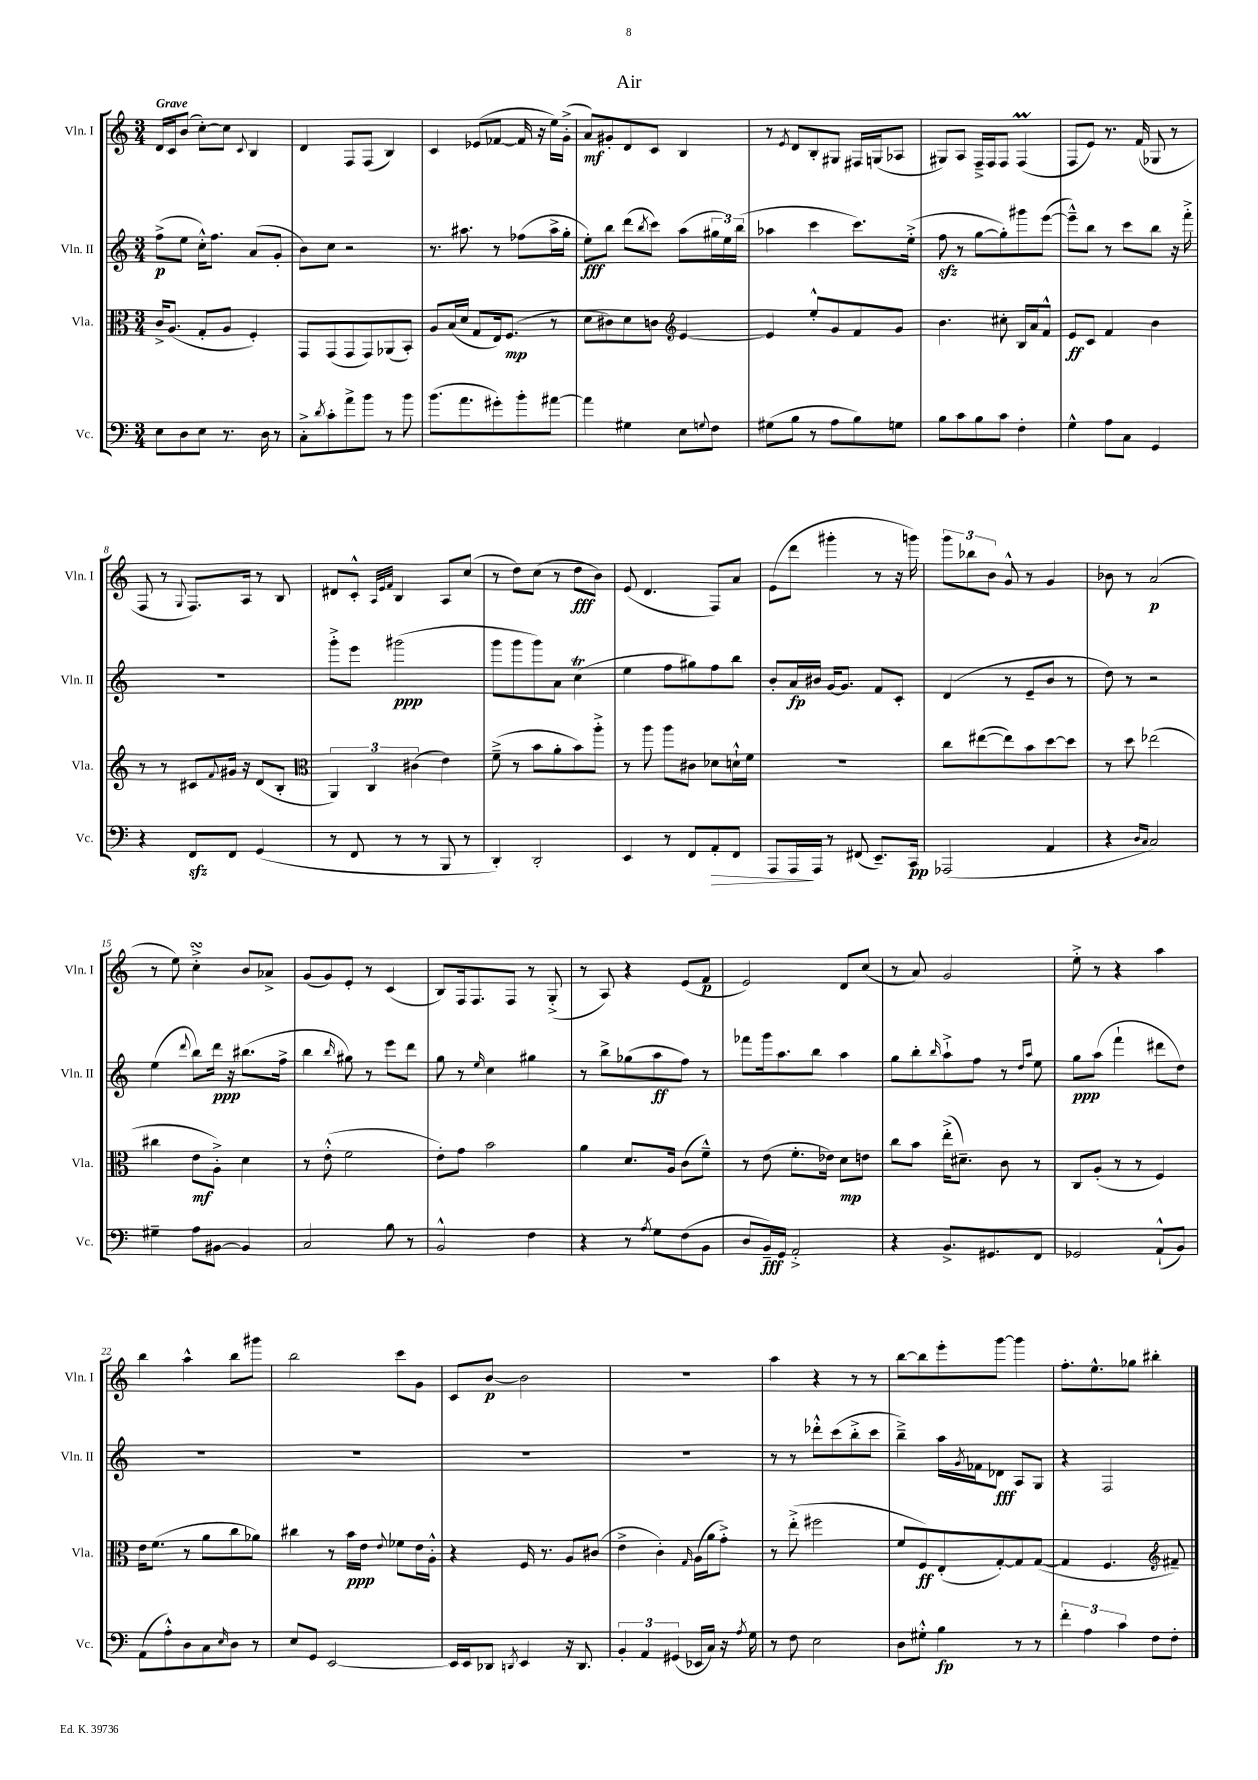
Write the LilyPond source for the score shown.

\header { title = "Air" }
<<
\new StaffGroup <<
\new Staff = "s0" \with { instrumentName = "Vln. I" shortInstrumentName = "Vln. I" } {
    \clef treble \key c \major \numericTimeSignature \time 3/4 \tempo "Grave"
    d'16 c'16 b'8( c''8~-.) c''8 \appoggiatura { c'8 } b4 |
    d'4 f8 f8( b4) |
    c'4 ees'8( fes'8~ fes'16 r16 e''16) g'16-.->( |
    a'8\mf) gis'8-. d'8 c'8 b4 |
    r8 \acciaccatura { e'8 } d'8 b8-. gis8 fis16 g16( aes8 |
    gis8) a8 f16---> f16 f8 f4\prall( |
    f8 e'8) r8. f'16( ges8 r8 |
    f8 r8 \appoggiatura { g8 } f8.) a16 r8 b8 |
    dis'8 c'8-.-^ \grace { a32 e'32 f'32 } b4 a8 c''8( |
    r8 d''8) c''8( r8 d''8\fff b'8) |
    e'8( d'4. f8) a'8 |
    e'8( d'''8 gis'''4-. r8 r16 g'''16) |
    \tuplet 3/2 { g'''8 bes''8 b'8 } g'8-^ r8 g'4 |
    bes'8 r8 a'2\p( |
    r8 e''8) c''4-.->\turn b'8 aes'8-> |
    g'8( g'8) e'8-. r8 c'4( |
    b8) f16 f8. f8 r8 g8-.->( |
    r8 a8) r4 e'8( f'8\p |
    e'2) d'8 c''8( |
    r8 a'8) g'2 |
    e''8-.-> r8 r4 a''4 |
    b''4 a''4-^ b''8 gis'''8 |
    b''2 c'''8 g'8 |
    c'8 b'8~\p b'2 |
    R2. |
    a''4 r4 r8 r8 |
    b''8~ b''8 e'''8-. g'''8~ g'''4 |
    f''8.-. e''8.-^ ges''8 bis''4-. \bar "|." |
}
\new Staff = "s1" \with { instrumentName = "Vln. II" shortInstrumentName = "Vln. II" } {
    \clef treble \key c \major \numericTimeSignature \time 3/4
    f''8->\p( e''8 c''16-.-^) f''8. a'8( g'8-. |
    b'8) c''8 r2 |
    r8. ais''8. r8 fes''8( ais''16-> g''16-. |
    e''8-.\fff) b''8 d'''8( \acciaccatura { b''8 } c'''8) a''8( \tuplet 3/2 { gis''16 e''16) b''16( } |
    aes''4 c'''4 c'''8.) e''16-.->( |
    f''8\sfz r8 g''8~ g''8-.) gis'''8 e'''8~( |
    e'''8---^) b''8 r8 c'''8 b''8 r16 f'''16-.-> |
    R2. |
    g'''8-.-> e'''8 gis'''2\ppp( |
    g'''8 g'''8 g'''8) a'8 c''4\trill( |
    e''4 f''8 gis''8) f''8 b''8 |
    b'8-. a'16\fp bis'16 g'16~ g'8. f'8 c'8-. |
    d'4( r8 e'8-- b'8 r8 |
    d''8) r8 r2 |
    e''4( \appoggiatura { d'''8 } b''8) d'''16\ppp r16 bis''8.( f''16-> |
    b''4 \grace { b''16 } gis''8) r8 e'''8 d'''8 |
    g''8 r8 \grace { e''16 } c''4 gis''4 |
    r8 b''8-> ges''8( a''8\ff f''8) r8 |
    fes'''8 g'''16 a''8. b''8 a''4 |
    g''8 b''8-. \grace { b''16 } a''8-!-> f''8 r8 \grace { d''16 a''16 } e''8 |
    g''8\ppp a''8( f'''4-! dis'''8 d''8) |
    R2. |
    R2. |
    R2. |
    R2. |
    r8 r8 des'''8-.-^ c'''8( b''8-.-> c'''8 |
    b''4--->) a''16 \acciaccatura { g'8 } fes'16 des'8\fff a8 g8 |
    r4 f2 \bar "|." |
}
\new Staff = "s2" \with { instrumentName = "Vla." shortInstrumentName = "Vla." } {
    \clef alto \key c \major \numericTimeSignature \time 3/4
    c'16-> a8.( g8-. a8 f4-.) |
    g,8 g,8( g,8 g,8) aes,8( b,8-.) |
    a8 b16( d'16 g8 e16) f8.\mp( r8 |
    d'8 cis'8) d'8 c'8 \clef treble e'4~ |
    e'4 e''8-.-^ g'8 f'8 g'8 |
    b'4. cis''8-. b16 a'16 f'8-^ |
    e'8\ff c'8 f'4 b'4 |
    r8 r8 cis'8 \appoggiatura { f'8 } gis'16 r16 d'8( b8-. |
    \clef alto \tuplet 3/2 { a,4) c4 cis'4( } e'4) |
    f'8--->( r8 b'8 a'8-. b'8) a''8-.-> |
    r8 a''8 a''8 cis'8 des'8 d'16-!-^ f'16 |
    R2. |
    c''8 eis''8~( eis''8) b'8 d''8~ d''8 |
    r8 d''8 ees''2( |
    cis''4 e'8\mf a8-.->) d'4 |
    r8 e'8-.-^( f'2 |
    e'8-.) g'8 b'2 |
    a'4 d'8. a16 c'8( f'8---^) |
    r8 e'8( f'8.-. ees'16) d'8\mp e'8 |
    c''8 b'8 e''16-.->( dis'8.--) c'8 r8 |
    c8 a8-.( r8 r8 f4) |
    e'16 f'8.( r8 a'8 c''8 aes'8) |
    cis''4 r8 b'16\ppp e'16 \appoggiatura { e'8 } fes'8 e'16 a16-.-^ |
    r4 f16 r8. a8 cis'8( |
    e'4-> c'4-.) \grace { g16 } a16( a'16 g'8-.->) |
    r8 e''8-.->( fis''2 |
    f'8 f8\ff) e8-.( g8~-.) g8 g8~( |
    g4 f4. \clef treble fis'8--) \bar "|." |
}
\new Staff = "s3" \with { instrumentName = "Vc." shortInstrumentName = "Vc." } {
    \clef bass \key c \major \numericTimeSignature \time 3/4
    e8 d8 e8 r8. d16 r8 |
    c8-.-> \acciaccatura { d'8 } c'8-. a'8-> b'8 r8 b'8 |
    b'8.( a'8. gis'8-.) b'8-. ais'8~ |
    ais'4 gis4 e8 \appoggiatura { g8 } f8 |
    gis8( b8 r8 a8 b8) g8 |
    b8 c'8 b8 c'8 f4-. |
    g4-^ a8 c8 g,4 |
    r4 f,8\sfz f,8 g,4( |
    r8 f,8 r8 r8 b,,8 r8 |
    d,4-.) d,2-. |
    e,4 r8 f,8 a,8-.\> f,8 |
    a,,8 a,,16\! a,,16 r8 fis,8( e,8.--) c,16\pp |
    aes,,2( a,4 |
    r4 \grace { d16 c16 } c2) |
    gis4-- a8 bis,8~ bis,4 |
    c2 b8 r8 |
    b,2-^ f4 |
    r4 r8 \acciaccatura { a8 } g8 f8( b,8 |
    d8 b,16--\fff) g,16 a,2-.-> |
    r4 b,8.-> gis,8. f,8 |
    ges,2 a,8-!-^( b,8) |
    a,8( a8-.-^) d8 c8 \grace { e16 } d8 r8 |
    e8 g,8 e,2~ |
    e,16 e,16 des,8 \acciaccatura { d,8 } e,4 r16 d,8. |
    \tuplet 3/2 { b,4-. a,4 gis,4( } ees,16 c16) r16 \acciaccatura { a8 } g16 |
    r8 f8 e2 |
    d8 gis8-.-^ b4\fp r8 r8 |
    \tuplet 3/2 { f'4-. a4 c'4 } f8 f8-. \bar "|." |
}
>>
>>
